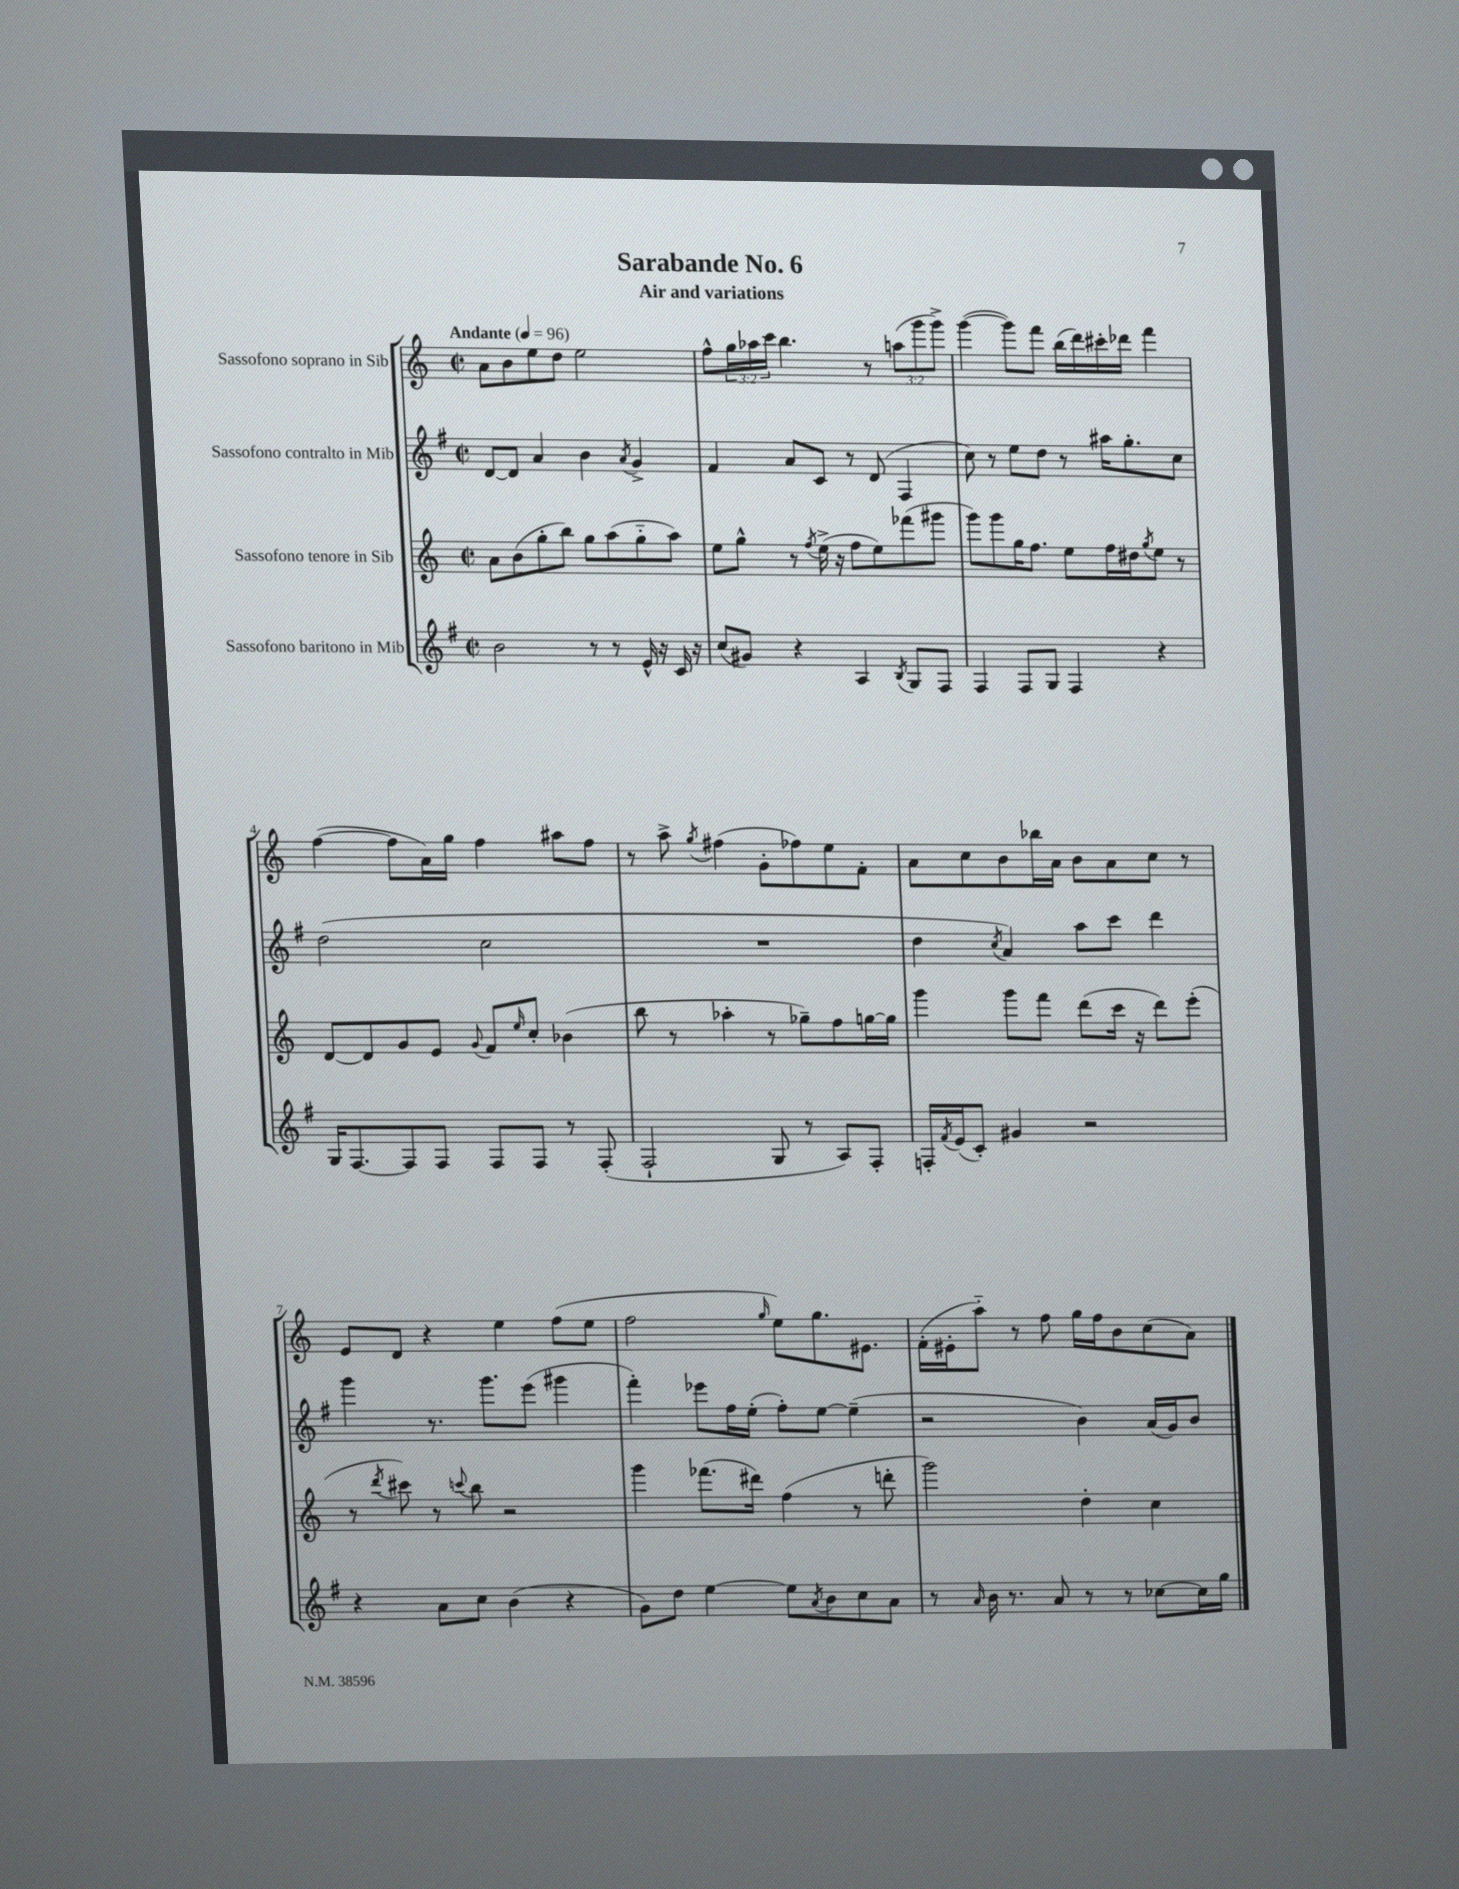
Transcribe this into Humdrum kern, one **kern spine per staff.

**kern	**kern	**kern	**kern
*staff4	*staff3	*staff2	*staff1
*clefG2	*clefG2	*clefG2	*clefG2
*k[f#]	*k[]	*k[f#]	*k[]
*M2/2	*M2/2	*M2/2	*M2/2
*met(c|)	*met(c|)	*met(c|)	*met(c|)
*MM96	*MM96	*MM96	*MM96
2b\	8a\L	[8d/L	8a\L
.	(8b\	8d/]J	8b\
.	8gg'\	4a/	8ee\
.	8bb\J)	.	8dd\J
8r	8gg\L	4b\	2ee\
8r	(8aa\	.	.
.	.	8qa/	.
16e^^/	8gg'~\	4g^/	.
16r	.	.	.
16c/	8aa\J)	.	.
16r	.	.	.
=	=	=	=
(8cc/L	8ee\L	4f#/	8ff^^\L
8g#/J)	8gg^^\J	.	24gg\L
.	.	.	24aa-\
.	.	.	24ccc\JJ
4r	8r	8a/L	4.bb\
.	8qff/	.	.
.	(16ee^\	8c/J	.
.	16r	.	.
4A/	8ff\L	8r	.
.	8ee\)	(8d/	8r
8qB/	.	.	.
8G/L	(8fff-\	4F#/	(12aa\L
.	.	.	12ggg\
8F#/J	8ggg#\J	.	.
.	.	.	12ggg^\J)
=	=	=	=
4F#/	8ggg\L)	8cc\)	([4ggg\
.	8ggg\	8r	.
8F#/L	16gg\K	8ee\L	8ggg\]L)
.	8.ff\J	.	.
8G/J	.	8dd\J	8fff\J
4F#/	8ee\L	8r	(16bb\LL
.	.	.	16ddd\)
.	16ff\L	16aa#\LK	16ccc#'\
.	16dd#\J	8.gg'\	16ddd-\JJ
.	8qgg/	.	.
4r	8ee\J	.	4fff\
.	8r	8cc\J	.
=	=	=	=
16G/LK	[8d/L	(2dd\	([4ff\
[8.F#/	.	.	.
.	8d/]	.	.
8F#/]	8g/	.	8ff\]L
8F#/J	8e/J	.	16a\L)
.	.	.	16gg\JJ
.	8qqg/	.	.
8F#/L	8f/L	2cc\	4ff\
.	16qqee/	.	.
8F#/J	8cc'/J	.	.
8r	(4b-\	.	8aa#\L
(8F#'/	.	.	8ff\J
=	=	=	=
2F#`/	8bb\	1r	8r
.	8r	.	8aa^\
.	.	.	8qgg/
.	4aa-'\	.	(4ff#\
8G/	8r	.	8g'\L
8r	8gg-~\L)	.	8ff-\)
8A/L)	8ff\	.	8ee\
8F#'/J	[16gg\L	.	8f'\J
.	16gg\]JJ	.	.
=	=	=	=
16F'/LL	4ggg\	4dd\	8a\L
8qf#/	.	.	.
(16e/J	.	.	.
8c'/J)	.	.	8cc\
.	.	8qcc/	.
4g#/	8ggg\L	4a/)	8b\
.	8fff\J	.	16bb-\L
.	.	.	16a\JJ
2r	(8ddd\L	8aa\L	8b\L
.	16ccc\Jk	8ccc\J	8a\
.	16r	.	.
.	8ddd\L)	4ddd\	8cc\J
.	(8eee'\J	.	8r
=	=	=	=
4r	8r	4ggg\	8e/L
.	8qddd/	.	.
.	8ccc#\)	.	8d/J
8a\L	8r	8.r	4r
.	8qqccc/	.	.
8cc\J	8bb\	.	.
.	.	8.ggg\L	.
(4b\	2r	.	4ee\
.	.	(8eee\J	.
4r	.	4ggg#\	(8ff\L
.	.	.	8ee\J
=	=	=	=
8g\L)	4ggg\	4fff#'\)	2ff\
8dd\J	.	.	.
[4ee\	(8.fff-\L	8eee-\L	.
.	.	16ff#\L	.
.	16ddd#\Jk)	(16ee'\JJ	.
.	.	.	16qqgg/
8ee\]L	(4ff\	8ff#'\L)	8ee\L)
8qa/	.	.	.
8b\	.	[8ee\J	8.gg\
8cc\	8r	(4ee~\]	.
.	.	.	8.e#\J
8a\J	8ddd'\	.	.
=	=	=	=
8r	2ggg\)	2r	(16f'\LL
.	.	.	16e#'\J
16qqa/	.	.	.
16b\	.	.	8aa'~\J)
8.r	.	.	.
.	.	.	8r
8a/	.	.	8ff\
8r	4dd'\	4b\)	16gg\LL
.	.	.	16ff\J
8r	.	.	8b\
[8cc-\L	4cc\	(16a/LL	(8cc\
.	.	16g/J)	.
16cc-\]L	.	8b/J	8a\J)
16gg\JJ	.	.	.
==	==	==	==
*-	*-	*-	*-
